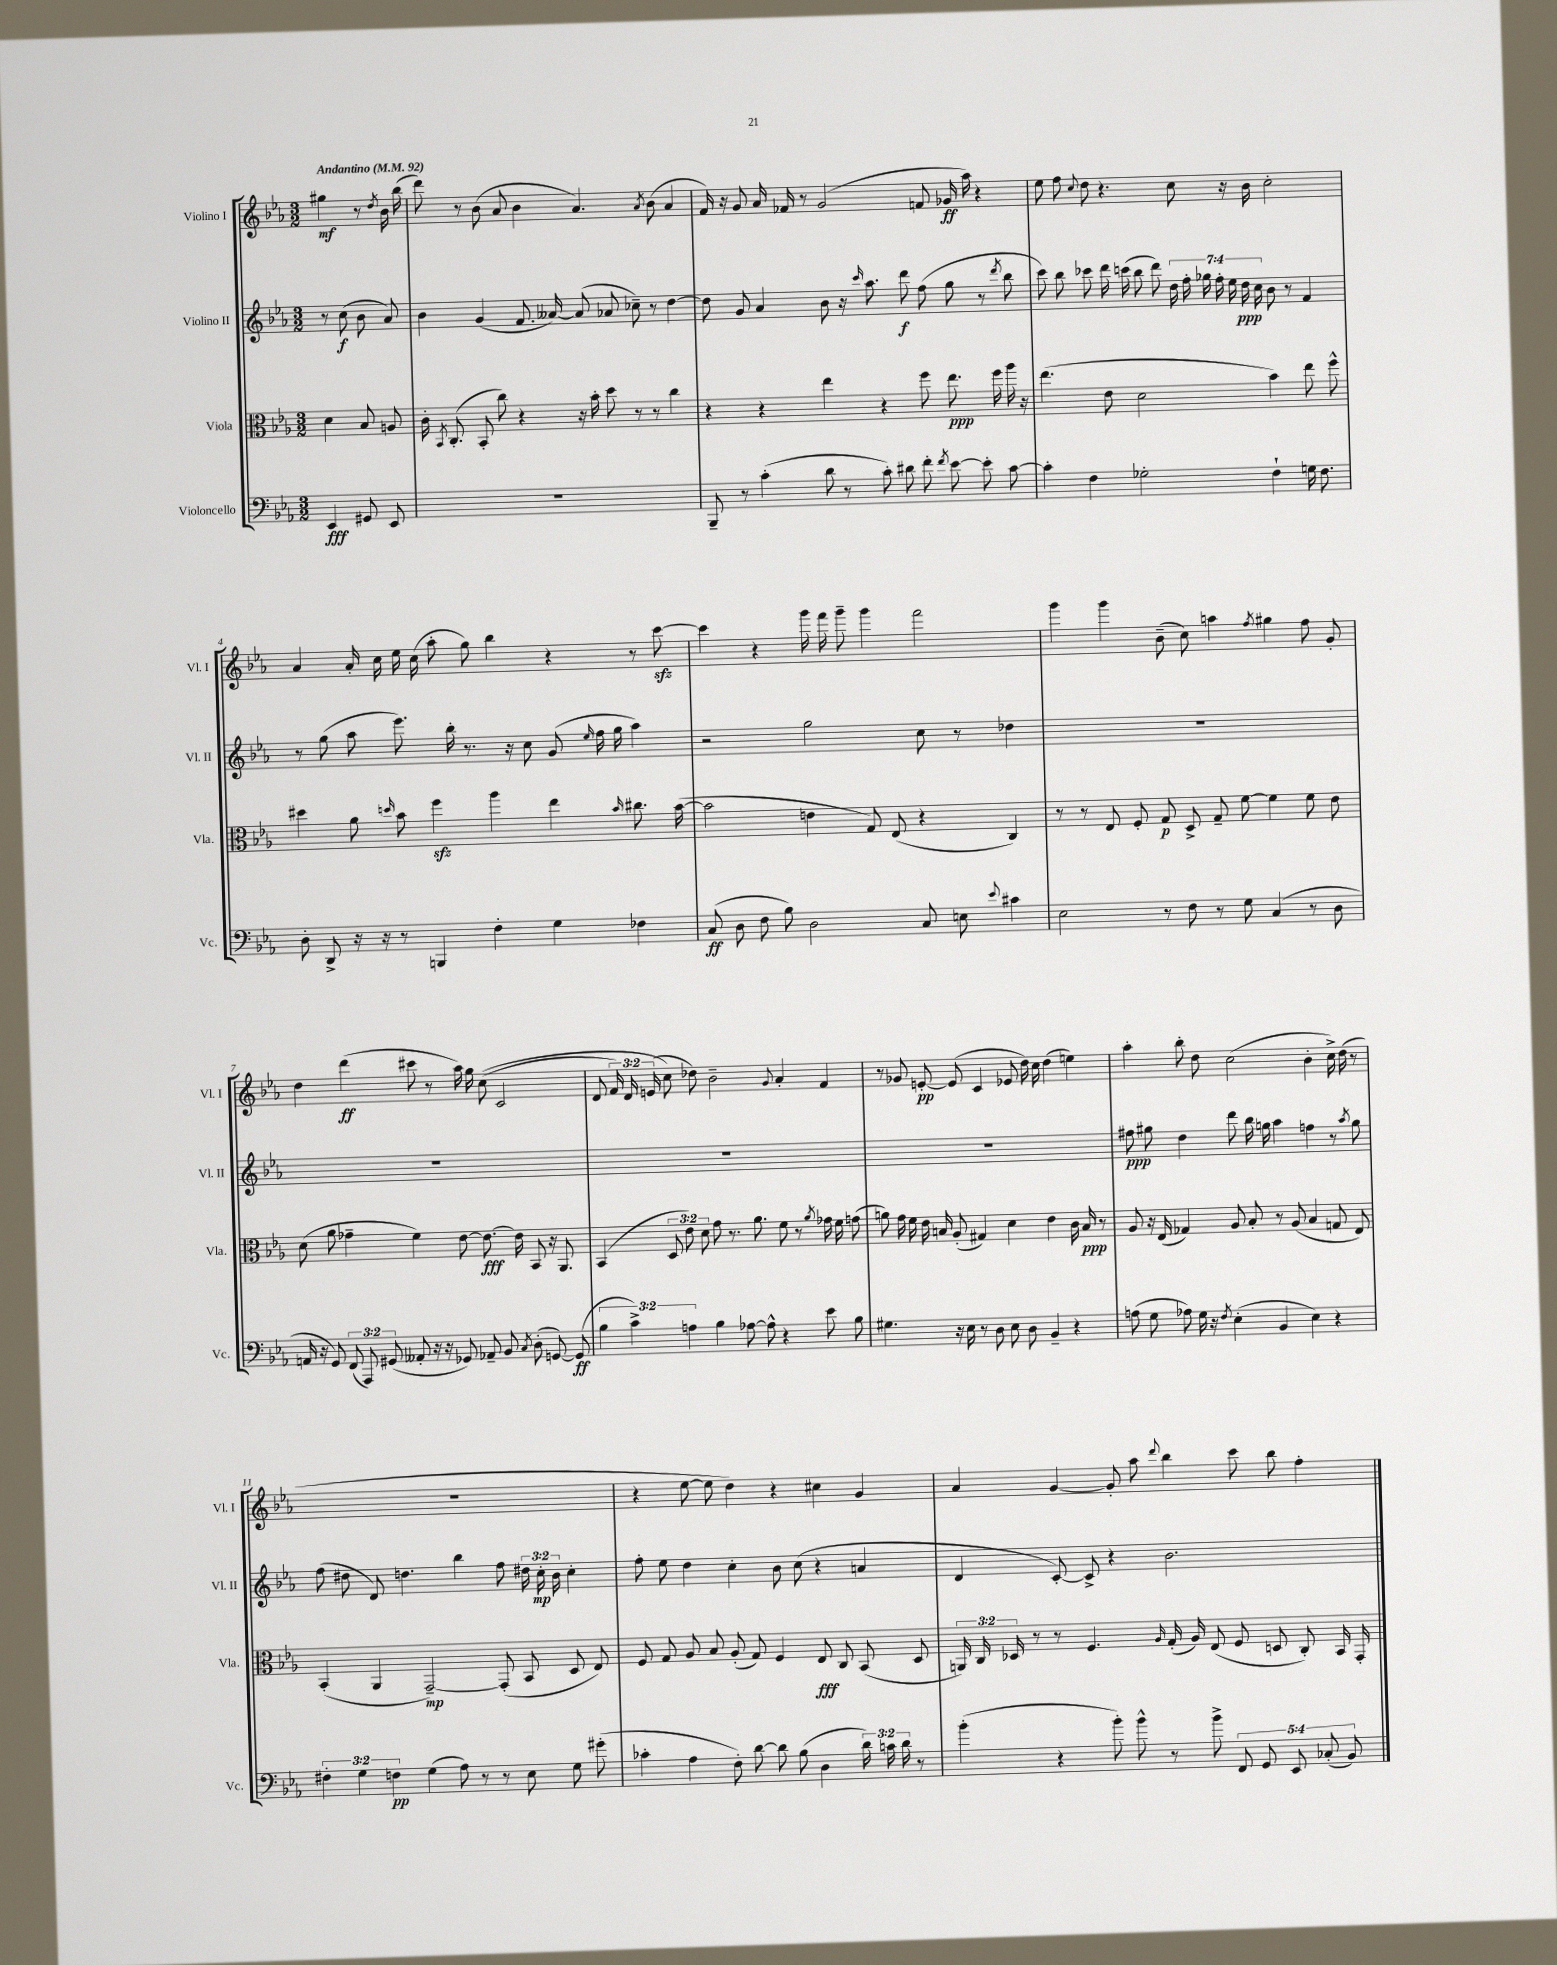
<<
\new StaffGroup <<
\new Staff = "s0" \with { instrumentName = "Violino I" shortInstrumentName = "Vl. I" } {
    \clef treble \key ees \major \numericTimeSignature \time 3/2 \override Staff.TupletNumber.text = #tuplet-number::calc-fraction-text \partial 2 \tempo "Andantino" 4 = 92
    \autoBeamOff gis''4\mf r8 \acciaccatura { d''8 } bes'16 bes''16( |
    d'''8) r8 bes'8( aes'8 bes'4 aes'4.) \acciaccatura { aes'8 } bes'8( aes'4 |
    f'16) r16 g'8 aes'16 fes'16 r8 g'2( f'8 ges'16\ff aes''16) r4 |
    ees''8 f''8 \appoggiatura { c''8 } d''8 r4. c''8 r16 bes'16 c''2-. |
    aes'4 aes'16-. c''16 ees''16 c''16( aes''8-. g''8) bes''4 r4 r8 c'''8~\sfz |
    c'''4 r4 g'''16 f'''16 g'''8-- g'''4 f'''2 |
    g'''4 g'''4 bes'8--( c''8) a''4 \acciaccatura { f''8 } gis''4 f''8 g'8-. |
    d''4 d'''4\ff( cis'''8 r8 aes''16) g''16 c''8(\( c'2 |
    d'8 \tuplet 3/2 { f'16) d'16 e'16( } c''8\) des''8) bes'2-- \appoggiatura { g'8 } aes'4-. f'4 |
    r8 ges'8 e'8~-.\pp e'8( c'4 ees'8 d''16) c''16 d''4( e''4) |
    aes''4-. bes''8-. d''8 c''2( bes'4-. c''16->) d''16( r8 |
    R1. |
    r4 ees''8~ ees''8 d''4) r4 cis''4 g'4 |
    aes'4 g'4~ g'8-. aes''8 \appoggiatura { d'''8 } bes''4 c'''8 bes''8 f''4-. \bar "|." |
}
\new Staff = "s1" \with { instrumentName = "Violino II" shortInstrumentName = "Vl. II" } {
    \clef treble \key ees \major \numericTimeSignature \time 3/2 \override Staff.TupletNumber.text = #tuplet-number::calc-fraction-text \partial 2
    \autoBeamOff r8 c''8\f( bes'8 aes'8) |
    bes'4 g'4( f'8. aeses'16~) aeses'8( aes'8 ces''8--) r8 d''4~ |
    d''8 g'8 aes'4 bes'8 r16 \grace { c'''16 } aes''8. d'''8\f f''8( g''8 r8 \acciaccatura { d'''8 } bes''8 |
    c'''8) bes''8 ces'''8 d'''16 c'''16( bes''8 d'''8) \tuplet 7/4 { d''16 f''16-. ges''16 f''16-. ees''16 d''16\ppp c''16 } bes'8 r8 f'4 |
    r8 g''8( aes''8 ees'''8.) bes''16-. r8. r16 c''8 g'8( \grace { ees''16 } f''16 g''16 aes''4) |
    r2 g''2 c''8 r8 des''4 |
    R1. |
    R1. |
    R1. |
    R1. |
    fis''8\ppp gis''8 d''4 d'''8 bes''16 g''16 aes''4 f''4 r8 \acciaccatura { aes''8 } g''8 |
    f''8( dis''8 d'8) d''4. bes''4 f''8 \tuplet 3/2 { dis''16 c''16-.\mp bes'16 } c''4-. |
    f''8-. ees''8 d''4 c''4-. bes'8 c''8( r4 a'4 |
    d'4 c'8~-.) c'8-> r4 bes'2. \bar "|." |
}
\new Staff = "s2" \with { instrumentName = "Viola" shortInstrumentName = "Vla." } {
    \clef alto \key ees \major \numericTimeSignature \time 3/2 \override Staff.TupletNumber.text = #tuplet-number::calc-fraction-text \partial 2
    \autoBeamOff d'4 bes8 a8 |
    c'16-. \acciaccatura { bes,8 } c8.-.( bes,8-. c''8) r4 r16 bes'16-. d''8 r8 r8 c''4 |
    r4 r4 ees''4 r4 f''8 ees''8.\ppp f''16 aes''16 r16 |
    ees''4.( ees'8 d'2 bes'4) ees''8 f''8-^ |
    dis''4 aes'8 \grace { d''16 } bes'8 f''4\sfz aes''4 ees''4 \grace { bes'16 } cis''8. bes'16~( |
    bes'2 e'4 g8) ees8( r4 c4) |
    r8 r8 ees8 f8-. g8\p d8-> g8-- f'8~ f'4 f'8 ees'8 |
    d'8( aes'8 ges'4-- f'4) ees'8~ ees'8.~\fff ees'16 bes,8 r16 aes,8. |
    bes,4( \tuplet 3/2 { d8 ees'8) d'8 } g'8 r8. aes'8. f'8 r8 \acciaccatura { aes'8 } ges'16 f'16 g'8( |
    a'8) g'16 f'16 ees'16 b16 aes8-.( gis4) d'4 ees'4 c'16 b16\ppp r8 |
    aes8 r16 ees16( ges4) aes8 bes8-. r8 aes8( bes4 g8 ees8) |
    bes,4-.( aes,4 g,2~--\mp) g,8-.( bes,8 d8 ees8) |
    f8 g8 aes8 bes8 aes8-.( g8) f4 ees8\fff c8 bes,8( d8 |
    \tuplet 3/2 { a,16) c16 des16 } r8 r8 f4. \grace { aes16 } g16-.( aes16) ees8( f8 d8 c8-.) bes,16 g,16-. \bar "|." |
}
\new Staff = "s3" \with { instrumentName = "Violoncello" shortInstrumentName = "Vc." } {
    \clef bass \key ees \major \numericTimeSignature \time 3/2 \override Staff.TupletNumber.text = #tuplet-number::calc-fraction-text \partial 2
    \autoBeamOff ees,4\fff gis,8 ees,8 |
    R1. |
    bes,,8-- r8 c'4-.( d'8 r8 c'8-.) dis'8 f'8-. \acciaccatura { f'8 } ees'8~ ees'8-. c'8~ |
    c'4-. f4 ges2-. f4-! g16 f8. |
    d8-. d,8-> r16 r16 r8 b,,4 f4-. g4 fes4 |
    c8\ff( d8 f8 bes8) d2 c8 e8 \appoggiatura { ees'8 } cis'4 |
    ees2 r8 f8 r8 g8 c4( r8 d8 |
    a,16 r16 g,8) \tuplet 3/2 { f,8( aes,,8) gis,8( } aeses,8-. r16 r16 ges,8) aes,8-- bes,8 \acciaccatura { c8 } d8-.( g,8~) g,8\ff( |
    \tuplet 3/2 { bes4 c'4->) a4 } bes4 aes8~ aes8-^ r4 ees'8 bes8 |
    gis4. r16 ees16 r8 d8 ees8 d8 bes,4-- r4 |
    a8( g8 aes8) g16 r16 \acciaccatura { f8 } ees4-.( bes,4 ees4) r4 |
    \tuplet 3/2 { fis4-. g4 f4\pp } g4( aes8) r8 r8 ees8 g8 gis'8-.( |
    ces'4-. aes4 f8-.) d'8~ d'8 bes8( d4 \tuplet 3/2 { d'16) c'16 d'16 } r8 |
    bes'4-.( r4 bes'8-.) bes'8-^ r8 bes'8-> \tuplet 5/4 { f,8 g,8 ees,8 ces8-.( bes,8) } \bar "|." |
}
>>
>>
